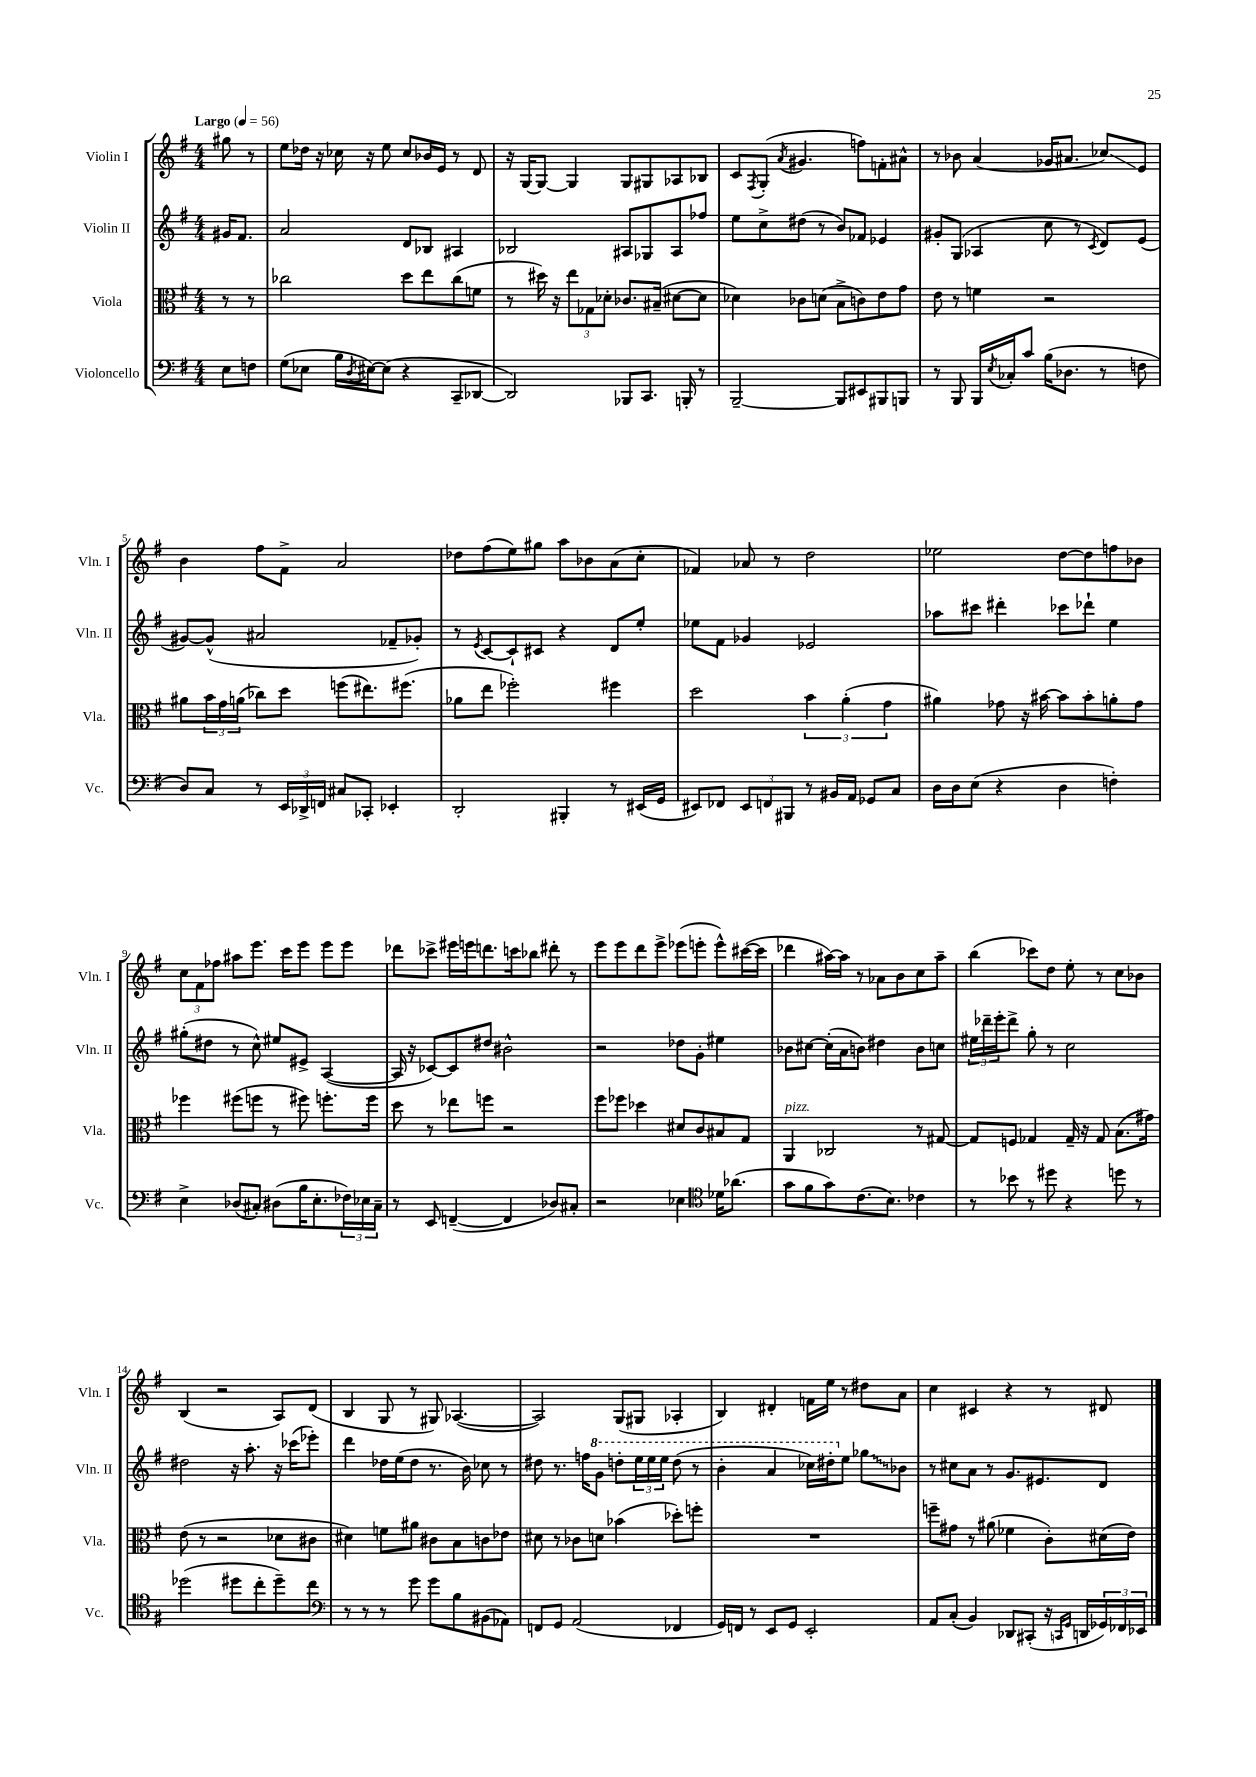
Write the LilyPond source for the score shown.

<<
\new StaffGroup <<
\new Staff = "s0" \with { instrumentName = "Violin I" shortInstrumentName = "Vln. I" } {
    \clef treble \key g \major \numericTimeSignature \time 4/4 \partial 4 \tempo "Largo" 4 = 56
    gis''8 r8 |
    e''8 des''16 r16 ces''16 r16 e''8 ces''8 bes'16 e'16 r8 d'8 |
    r16 g16~ g8~ g4 g8 gis8 aes8 bes8 |
    c'8 \acciaccatura { fis8 } g8-.( \acciaccatura { a'8 } gis'4. f''8) f'8-. ais'8-^ |
    r8 bes'8 a'4( ges'16 ais'8. ces''8\glissando) e'8 |
    b'4 fis''8 fis'8-> a'2 |
    des''8 fis''8( e''8) gis''8 a''8 bes'8 a'8( c''8-. |
    fes'4) aes'8 r8 d''2 |
    ees''2 d''8~ d''8 f''8 bes'8 |
    \tuplet 3/2 { c''8 fis'8 fes''8 } ais''8 e'''8. c'''16 e'''8 e'''8 e'''8 |
    des'''8 ces'''8-> eis'''16 e'''16 d'''8. c'''16 bes''8 dis'''8-. r8 |
    e'''8 e'''8 d'''8 e'''8-> ees'''8( e'''8-. e'''8-^) cis'''16~( cis'''16 |
    des'''4 ais''16~) ais''16 r8 aes'8 b'8 c''8 ais''8-- |
    b''4( ces'''8) d''8 e''8-. r8 c''8 bes'8 |
    b4( r2 a8) d'8( |
    b4 g8 r8 gis8) aes4.~( |
    aes2) g8( gis8 aes4-. |
    b4) dis'4-. f'16 e''16 r8 dis''8 a'8 |
    c''4 cis'4 r4 r8 dis'8 \bar "|." |
}
\new Staff = "s1" \with { instrumentName = "Violin II" shortInstrumentName = "Vln. II" } {
    \clef treble \key g \major \numericTimeSignature \time 4/4 \partial 4
    gis'16 fis'8. |
    a'2 d'8 bes8 ais4 |
    bes2 ais8 ges8 ais8 fes''8 |
    e''8 c''8-> dis''8( r8 b'8) fes'8 ees'4 |
    gis'8-. g8( aes4 c''8 r8 \acciaccatura { c'8 } d'8) e'8( |
    gis'8~) gis'8-^( ais'2 fes'8-- ges'8-.) |
    r8 \acciaccatura { e'8 } c'8~ c'8-! cis'8 r4 d'8 e''8-. |
    ees''8 fis'8 ges'4 ees'2 |
    aes''8 cis'''8 dis'''4-. ces'''8 des'''8-! e''4 |
    gis''8-.( dis''8 r8 c''8-^) eis''8 eis'8-> a4~( |
    a16 r16 ces'8~) ces'8 dis''8 bis'2-^ |
    r2 des''8 g'8-. eis''4 |
    bes'8 cis''8~ cis''16-.( a'16 b'8) dis''4 b'8 c''8 |
    \tuplet 3/2 { eis''16 des'''16-- e'''16-. } des'''8-> g''8-. r8 c''2 |
    dis''2 r16 a''8.-. r16 ces'''16( ees'''8-.) |
    d'''4 des''16 e''16( des''8 r8. b'16) ces''8 r8 |
    dis''8 r8. f''16 \ottava #1 g''8 d'''!8-. \tuplet 3/2 { e'''16 e'''16 e'''16 } d'''8( r8 |
    b''4-. a''4 ces'''16) dis'''16-. \ottava #0 e''8 \once \override Glissando.style = #'zigzag ges''8\glissando bes'8 |
    r8 cis''8 a'8 r8 g'8. eis'8. d'8 \bar "|." |
}
\new Staff = "s2" \with { instrumentName = "Viola" shortInstrumentName = "Vla." } {
    \clef alto \key g \major \numericTimeSignature \time 4/4 \partial 4
    r8 r8 |
    ces''2 d''8 e''8 ces''8( f'8 |
    r8 dis''16) r16 \tuplet 3/2 { e''8 ges8 des'8-. } ces'8. bis16--( dis'8~ dis'8 |
    des'4) ces'8 d'8( b8-> c'8) e'8 g'8 |
    e'8 r8 f'4 r2 |
    ais'8 \tuplet 3/2 { b'16 g'16 a'16( } ces''8) d''8 f''8( eis''8.) fis''8.( |
    aes'8 e''8 fes''2-.) fis''4 |
    d''2 \tuplet 3/2 { b'4 a'4-.( g'4 } |
    ais'4) ges'8 r16 bis'16~ bis'8 bis'8-. a'8-. ges'8 |
    fes''4 fis''8( f''8 r8 fis''8) f''8.-. f''16 |
    d''8 r8 ees''8 f''8 r2 |
    fis''8 fes''8 des''4 dis'8 c'8 bis8 g8 |
    a,4^\markup { \italic "pizz." } ces2 r8 gis8~ |
    gis8 f8 ges4 ges16-- r16 ges8 b8.( gis'16) |
    e'8( r8 r2 des'8 cis'8 |
    dis'4) f'8 ais'8 cis'8 b8 c'8 ees'8 |
    dis'8 r8 ces'8 d'8 bes'4( des''8-.) f''8-. |
    R1 |
    f''8-- gis'8 r8 ais'8( fes'4 c'8-.) dis'16( e'16) \bar "|." |
}
\new Staff = "s3" \with { instrumentName = "Violoncello" shortInstrumentName = "Vc." } {
    \clef bass \key g \major \numericTimeSignature \time 4/4 \partial 4
    e8 f8 |
    g8( ees8 b16 \acciaccatura { d8 } eis16~) eis8( r4 c,8-- des,8~ |
    des,2) bes,,8 c,8. b,,16-. r8 |
    b,,2~-- b,,8 eis,8 bis,,8 b,,8 |
    r8 b,,8 b,,16 \acciaccatura { e8 } ces16-. c'8 b16( des8. r8 f8 |
    d8) c8 r8 \tuplet 3/2 { e,16 des,16-> f,16 } cis8 ces,8-. ees,4-. |
    d,2-. bis,,4-. r8 eis,16( g,16 |
    eis,8) fes,8 \tuplet 3/2 { eis,8 f,8 bis,,8 } r8 bis,16 a,16 ges,8 c8 |
    d16 d16 e8( r4 d4 f4-.) |
    e4-> des8( cis8-.) dis8( b16 e8.-. \tuplet 3/2 { fes16) ees16 cis16-- } |
    r8 e,8 f,4~--( f,4 des8) cis8-. |
    r2 ees4 \clef tenor des'16 aes'8.( |
    g'8 fis'8 g'8) c'8.( b8.) ces'4 |
    r8 bes'8 r8 dis''8 r4 d''8 r8 |
    des''2( dis''8 c''8-. dis''8--) c''8 |
    \clef bass r8 r8 r8 g'8 g'8 b8 bis,8( aes,8) |
    f,8 g,8 a,2( fes,4 |
    g,16) f,16 r8 e,8 g,8 e,2-. |
    a,8 c8-.( b,4) des,8 cis,8-.( r16 \grace { c,16 g,16 } d,16 \tuplet 3/2 { ges,16) fes,16 ees,16 } \bar "|." |
}
>>
>>
